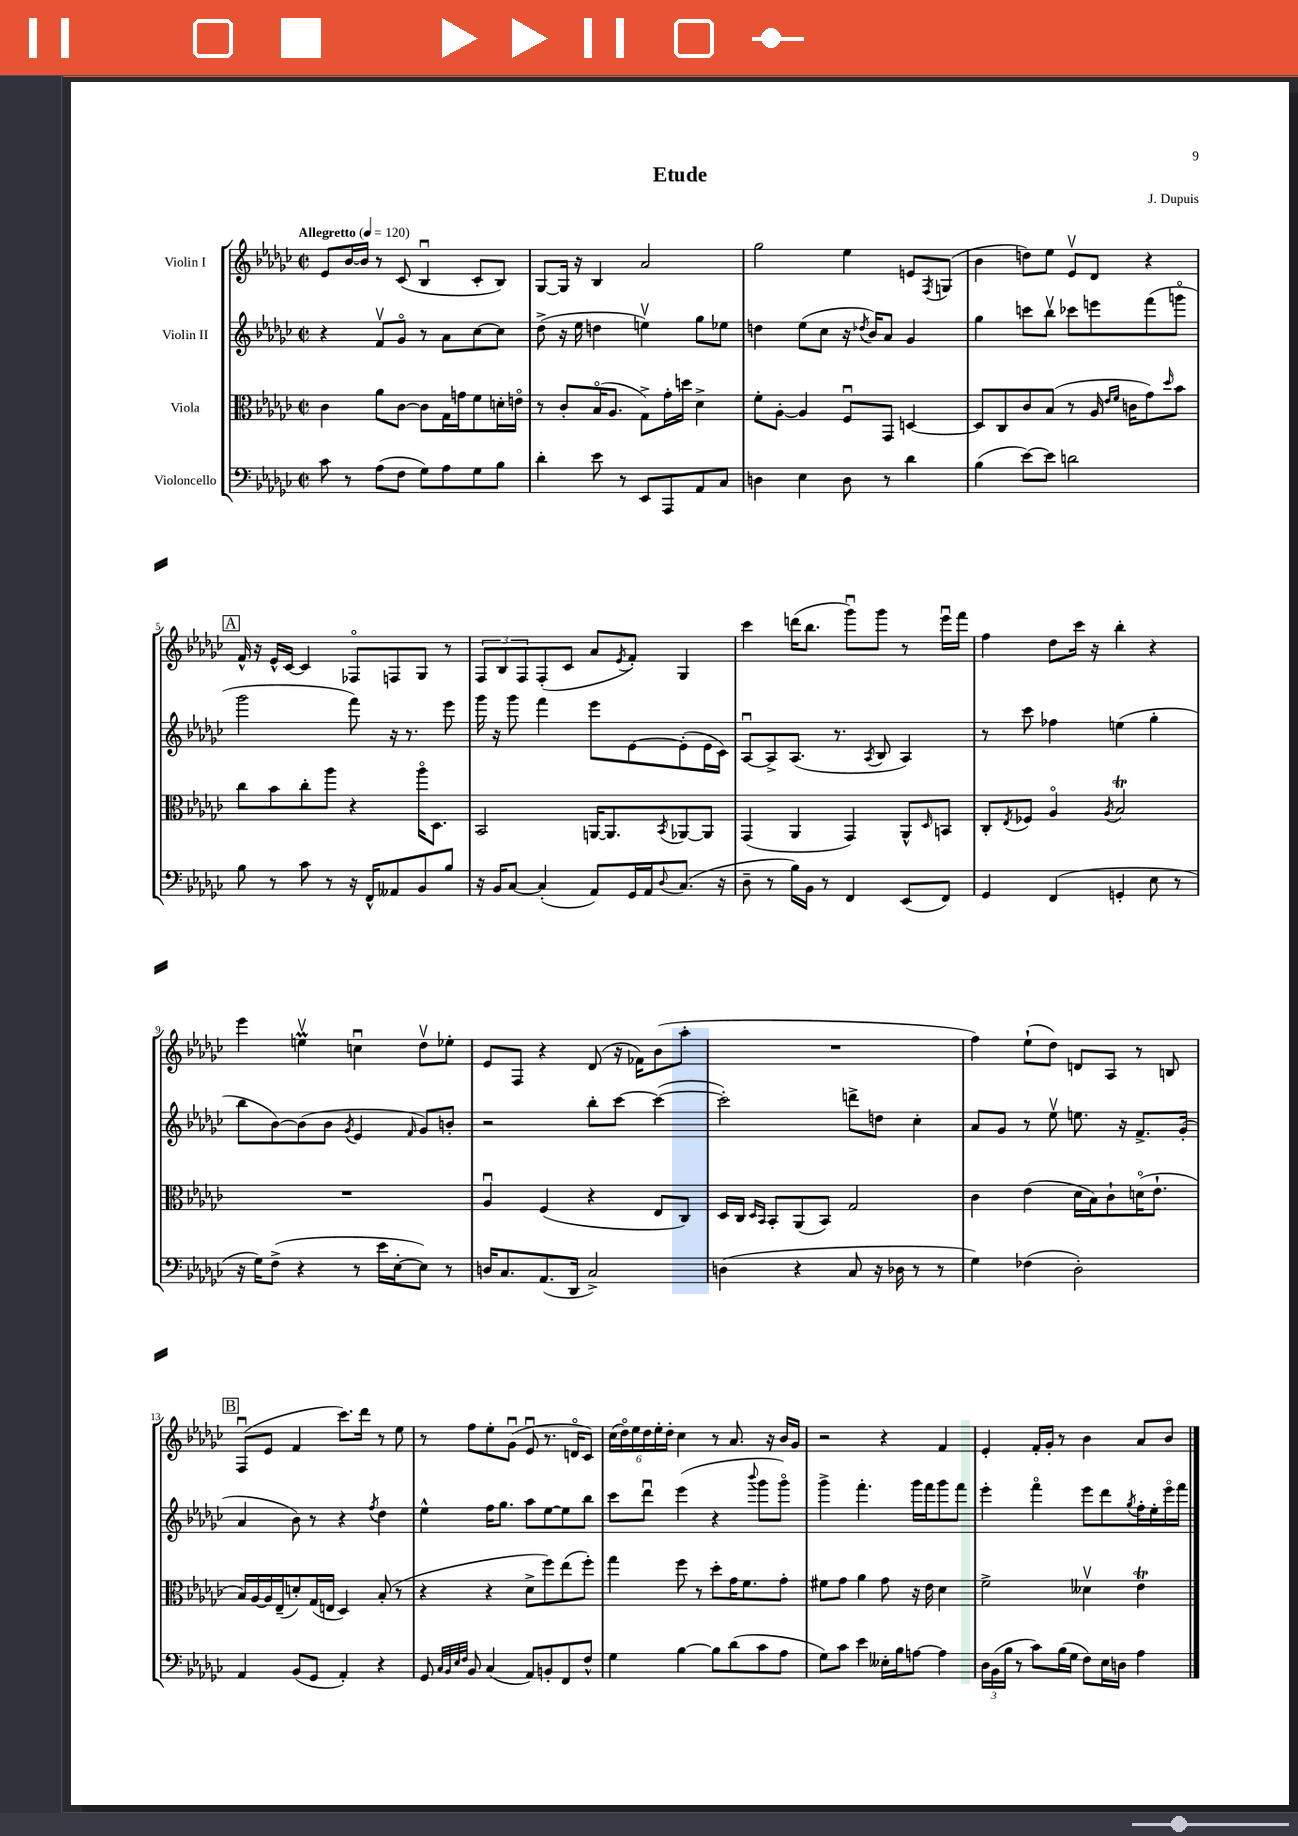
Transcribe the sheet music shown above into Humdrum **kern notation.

**kern	**kern	**kern	**kern
*part4	*part3	*part2	*part1
*staff4	*staff3	*staff2	*staff1
*I"Violoncello	*I"Viola	*I"Violin II	*I"Violin I
*clefF4	*clefC3	*clefG2	*clefG2
*k[b-e-a-d-g-c-]	*k[b-e-a-d-g-c-]	*k[b-e-a-d-g-c-]	*k[b-e-a-d-g-c-]
*M2/2	*M2/2	*M2/2	*M2/2
*met(c|)	*met(c|)	*met(c|)	*met(c|)
*MM120	*MM120	*MM120	*MM120
=1	=1	=1	=1
!	!	!	!LO:TX:a:B:t=Allegretto
8c-\	4c-\	4r	8e-/L
8r	.	.	[16b-/L
.	.	.	16b-/JJ]
(8A-\L	8a-\L	8fv/L	8r
8F\J	[8c-\J	8g-/J	(8c-/
8G-\L)	8c-\L]	8r	4B-u/
8A-\	16G-\L	8a-\L	.
.	16gn\J	.	.
8G-\	8f\	[8cc-\	8c-'/L
8B-\J	16dn'\L	8cc-\J]	8B-/J)
.	16en\JJ	.	.
=2	=2	=2	=2
4d-'\	8r	(8dd-^\	[8G-/L
.	8c-'/L	16r	16G-/Jk]
.	.	16ee-\	16r
8e-\	(16B-/K	4ddn\	4B-/
.	8.A-/J	.	.
8r	.	.	.
8EE-/L	8G-^\L)	4eenv\)	2a-/
8AAA-/	16g-'\L	.	.
.	16ddn\JJ	.	.
8AA-/	4d-^\	8gg-\L	.
8C-/J	.	8ee-X\J	.
=3	=3	=3	=3
4Dn\	8f'\L	4ddn\	2gg-\
.	[8A-'\J	.	.
4E-\	4A-/]	(8ee-\L	.
.	.	8cc-\J	.
8D\	8Fu/L	16r	4ee-\
.	.	8qdd-X/	.
.	.	16b-/KL)	.
8r	8GG-/J	8a-/J	.
4d-\	[4Dn/	4g-/	8en/L
.	.	.	8qF/
.	.	.	(8Gn/J
=4	=4	=4	=4
(4B-\	8D/L]	4gg-\	4b-\
.	8C-/	.	.
[8e-\L)	8c-/	8cccn\L	8ddn\L)
8e-\J]	(8B-/J	8bb-v\J	8ee-\J
2dn\	8r	8ccc-X\L	8e-v/L
.	16A-/	8eeen\	8d-/J
.	16qqe-/LL	.	.
.	16qqf/JJ	.	.
.	16cn\KL	.	.
.	8g-\)	(8fff\	4r
.	16qqdd-/	.	.
.	8b-\J	8gggn\J	.
!!LO:LB:g=z
!!LO:REH:place=s1:t=A
=5	=5	=5	=5
8B-\	8cc-\L	2ggg-\	16f^^/
.	.	.	16r
8r	8b-\	.	16e-^^/LL
.	.	.	[16c-/JJ
8c-\	8cc-'\	.	4c-/]
8r	8aa-\J	.	.
16r	4r	8fff\)	8F-X/L
16FF^^/KL	.	.	.
8AA--X/	.	16r	8Fn/
.	.	8.r	.
8BB-/	16aa-\KL	.	8G-/J
.	8.D-\J	.	.
8B-/J	.	8eee-\	8r
=6	=6	=6	=6
16r	2BB-/	16ggg-\	12F/L
16BB-/KL	.	16r	.
.	.	.	12B-/
[8C-/J	.	8ggg-\	.
.	.	.	12F/
(4C-'/]	.	4fff\	(8F'/
.	.	.	8c-/J
8AA-/L)	[16AAn/KL	8eee-\L	8a-/L
.	8.AA/]	.	.
.	.	.	8qe-/
16GG-/L	.	[8e-\	8f'/J)
16AA-/J	.	.	.
8qqD-/	8qBB-/	.	.
(8.C-/J	[8AA-X/	(8e-'\]	4G-/
.	8AA-/J]	16e-\L	.
16r	.	16c-\JJ)	.
=7	=7	=7	=7
8D-~\	(4GG-/	[8A-u/L	4ccc-\
8r	.	8A-^/]	.
16B-\LL)	4AA-/	(8.A-/J	(16dddn\KL
16BB-\JJ	.	.	8.bb-\J
8r	.	.	.
.	.	8.r	.
4FF/	4GG-/)	.	8ggg-u\L)
.	.	8qA-/	.
.	.	8B-/	8ggg-\J
(8EE-/L	8AA-^^/L	4A-/)	8r
.	16qqD-/	.	.
8FF/J)	8BBn/J	.	16eee-u\LL
.	.	.	16fff\JJ
=8	=8	=8	=8
4GG-/	8C-'/L	8r	4ff\
.	8qE-/	.	.
.	8F-X/J	8ccc-\	.
(4FF/	4A-/	4ff-X\	8dd-\L
.	.	.	16ccc-\Jk
.	.	.	16r
.	8qA-/	.	.
4GGn'/	2B-t/	(4een\	4bb-'\
8E-\	.	4gg-'\	4r
8r	.	.	.
!!LO:LB:g=z
=9	=9	=9	=9
16r	1r	8bb-\L	4eee-\
16G-\KL)	.	.	.
(8F^\J	.	[8b-\)	.
4r	.	(8b-\]	4eenmv\
.	.	8b-\J	.
.	.	8qg-/	.
8r	.	4e-/	4ccnu\
16e-\LL	.	.	.
[16E-'\J	.	.	.
.	.	16qqf/	.
8E-\J])	.	8g-/L)	8dd-v\L
8r	.	8bn'/J	8ee-X'\J
=10	=10	=10	=10
16Dn/KL	4A-u/	2r	8e-/L
8.C-/	.	.	.
.	.	.	8F/J
(8.AA-/	(4F/	.	4r
16DD-/Jk	.	.	.
2C-^/)	4r	8bb-'\L	(8d-/
.	.	[8ccc-\J	16r
.	.	.	16f-X\KL)
.	8E-/L	(4ccc-\_	(8b-\
.	8C-/J)	.	8aa-'\J
=11	=11	=11	=11
(4Dn\	16D-/LL	2ccc-'\])	1r
.	16C-/JJ	.	.
.	16qqD-/LL	.	.
.	16qqBB-/JJ	.	.
.	8BB-'/L	.	.
4r	(8AA-/	.	.
.	8BB-/J)	.	.
8C-/	2G-/	8dddn^\L	.
16r	.	8ddn\J	.
16D-X\	.	.	.
8r	.	4cc-'\	.
8r	.	.	.
=12	=12	=12	=12
4G-\)	4c-\	8a-/L	4ff\)
.	.	8g-/J	.
(4F-X\	(4e-\	8r	(8ee-`\L
.	.	8ee-v\	8dd-\J)
2D-'\)	16d-\LL	8.een\	8dn/L
.	16B-\J)	.	.
.	8c-`\	.	8A-/J
.	.	16r	.
.	(16dn\K	8.f^/L	8r
.	8.e-`\J	.	.
.	.	.	8Bn/
.	.	(16g-'/Jk	.
!!LO:LB:g=z
!!LO:REH:place=s1:t=B
=13	=13	=13	=13
4AA-/	16B-/LL)	4a-/	(8Fu/L
.	[16A-/	.	.
.	16A-/]	.	8e-/J
.	(16E-~/J	.	.
(8BB-/L	8dn'/)	8b-\)	4f/
8GG-/J	(16G-/L	8r	.
.	16En/JJ	.	.
4AA-'/)	4D-/)	4r	8.ccc-\L)
.	.	.	16ddd-\Jk
.	.	8qff/	.
4r	(8B-'/	4dd-\	8r
.	8r	.	8ee-\
=14	=14	=14	=14
8GG-/	4r	4ee-^^\	8r
32qqC-/LLL	.	.	.
32qqBB-/	.	.	.
32qqE-/	.	.	.
32qqF/JJJ	.	.	.
8BB-/	.	.	8ff\L
(4C-/	4r	16ff\KL	8ee-'\
.	.	8.gg-\J	.
.	.	.	(8g-u\J
8AA-/L)	8d-^\L	8aa-\L	8e-u/
8BBn'/	8ff\)	[8ee-\	8.r
8FF/	(8ee-\	8ee-\]	.
.	.	.	16dn/KL
8F^^/J	8ff'\J)	8bb-\J	8c-/J)
=15	=15	=15	=15
4G-\	4gg-\	8ccc-\L	(24cc-\LL
.	.	.	24dd-\)
.	.	.	24ee-\
.	.	8ddd-u\J	24dd-\
.	.	.	24ee-'\
.	.	.	24dd-'\JJ
[4B-\	8ff\	(4eee-\	4cc-\
.	8r	.	.
8B-\L]	8dd-'\L	4r	8r
(8d-\	16g-\K	.	8.a-/
.	8.f\	.	.
.	.	8qqbbb-/	.
8c-\	.	8ggg-\L	.
.	.	.	16r
8A-\J	8g-'\J	8ggg-\J)	16b-/LL
.	.	.	16g-/JJ
=16	=16	=16	=16
8G-\L)	8f#X\L	4ggg-^\	2r
8c-\J	8g-\J	.	.
4e-\	4a-\	4.fff'\	.
16E--X'\LL	8g-\	.	4r
16B-\J	.	.	.
[8An\J	16r	16ggg-\LL	.
.	16e-\	16fff\J	.
4A\]	4d-\	8ggg-\	4f/
.	.	8fff\J	.
=17	=17	=17	=17
24D-\LL	2f^\	4eee-'\	4e-'/
(24BB-\	.	.	.
24B-\JJ	.	.	.
8r	.	.	.
8c-\L)	.	4fff\	16f'/LL
.	.	.	16g-'/JJ
(16B-\L	.	.	8r
16G-\JJ	.	.	.
8F\L)	4d--Xv\	8eee-\L	4b-\
16E-\L	.	8ddd-\	.
16Dn\JJ	.	.	.
.	.	8qgg-/	.
4A-\	4e-T\	16ff'\L	8a-/L
.	.	16ee-'\	.
.	.	16eee-\	8b-/J
.	.	16fff\JJ	.
==	==	==	==
*-	*-	*-	*-
